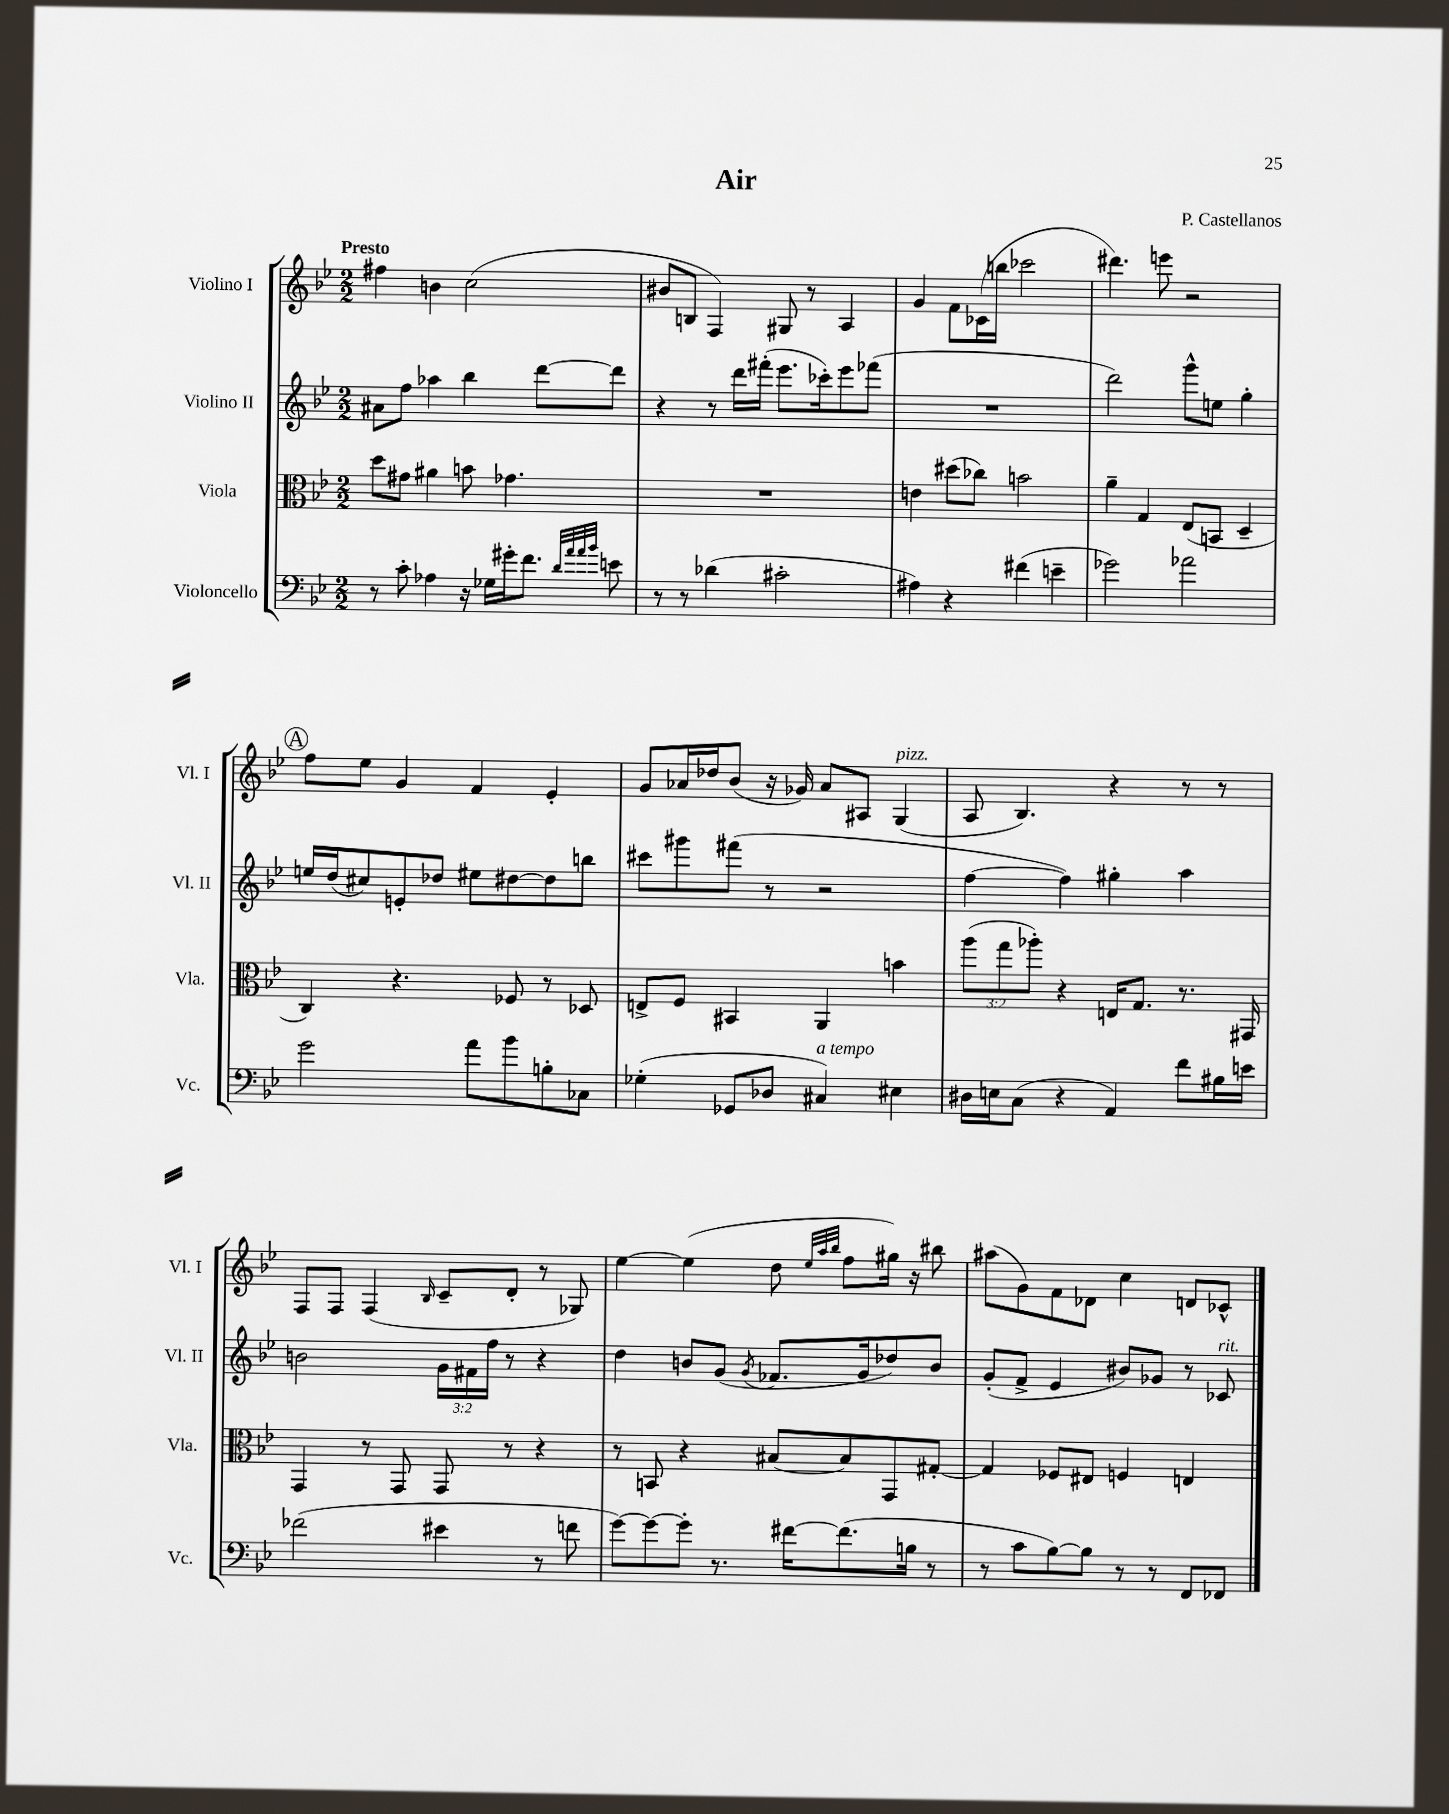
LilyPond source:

\header { title = "Air" composer = "P. Castellanos" }
<<
\new StaffGroup <<
\new Staff = "s0" \with { instrumentName = "Violino I" shortInstrumentName = "Vl. I" } {
    \clef treble \key bes \major \numericTimeSignature \time 2/2 \tempo "Presto"
    fis''4 b'4 c''2( |
    bis'8 b8 f4) gis8 r8 a4 |
    g'4 f'8 ces'16( b''16 ces'''2 |
    dis'''4.) e'''8 r2 |
    \mark \markup { \circle "A" } f''8 ees''8 g'4 f'4 ees'4-. |
    g'8 aes'16 des''16 bes'8( r16 ges'16) aes'8 ais8 g4^\markup { \italic "pizz." }( |
    a8 bes4.) r4 r8 r8 |
    f8 f8 f4( \grace { bes16 } c'8-- d'8-. r8 ges8) |
    ees''4~ ees''4( d''8 \grace { ees''32 a''32 bes''32 } f''8 gis''16) r16 bis''8 |
    ais''8( g'8) f'8 des'8 c''4 d'8 ces'8-^ \bar "|." |
}
\new Staff = "s1" \with { instrumentName = "Violino II" shortInstrumentName = "Vl. II" } {
    \clef treble \key bes \major \numericTimeSignature \time 2/2 \override Staff.TupletNumber.text = #tuplet-number::calc-fraction-text
    ais'8 f''8 aes''4 bes''4 d'''8~ d'''8 |
    r4 r8 d'''16 fis'''16-.( ees'''8. ces'''16-.) ees'''8 fes'''8( |
    R1 |
    d'''2) g'''8-^ e''8 g''4-. |
    \mark \markup { \circle "A" } e''16 d''16( cis''8) e'8-. des''8 eis''8 dis''8~ dis''8 b''8 |
    cis'''8 gis'''8 fis'''8( r8 r2 |
    f''4~ f''4) gis''4-. a''4 |
    b'2 \tuplet 3/2 { g'16 fis'16 f''16 } r8 r4 |
    d''4 b'8 g'8( \acciaccatura { g'8 } fes'8. g'16 des''8) b'8 |
    g'8-.( f'8-> ees'4 bis'8) ges'8 r8 ces'8^\markup { \italic "rit." } \bar "|." |
}
\new Staff = "s2" \with { instrumentName = "Viola" shortInstrumentName = "Vla." } {
    \clef alto \key bes \major \numericTimeSignature \time 2/2 \override Staff.TupletNumber.text = #tuplet-number::calc-fraction-text
    d''8 gis'8 ais'4 b'8 ges'4. |
    R1 |
    e'4 dis''8( ces''8) b'2 |
    a'4-- g4 ees8( b,8 d4-- |
    \mark \markup { \circle "A" } c4) r4. fes8 r8 des8 |
    e8-> f8 bis,4 a,4 b'4 |
    \tuplet 3/2 { a''8( g''8 aes''8-.) } r4 e16 g8. r8. gis,16 |
    g,4 r8 g,8 g,8 r8 r4 |
    r8 b,8 r4 bis8~ bis8 g,8 gis8~-. |
    gis4 fes8 eis8 f4 e4 \bar "|." |
}
\new Staff = "s3" \with { instrumentName = "Violoncello" shortInstrumentName = "Vc." } {
    \clef bass \key bes \major \numericTimeSignature \time 2/2
    r8 c'8-. aes4 r16 ges16 gis'16-. f'8. \grace { d'32 a'32 a'32 bes'32 } e'8 |
    r8 r8 des'4( cis'2-. |
    ais4) r4 fis'4( e'4-- |
    ges'2) aes'2 |
    \mark \markup { \circle "A" } g'2 a'8 bes'8 b8-. ces8 |
    ges4-.( ges,8 des8 cis4^\markup { \italic "a tempo" }) eis4 |
    dis16 e16 c8( r4 a,4) f'8 bis16 e'16 |
    fes'2( eis'4 r8 f'8 |
    g'8~) g'8~ g'8-. r8. fis'16~ fis'8.( b16 r8 |
    r8 c'8 bes8~) bes8 r8 r8 f,8 fes,8 \bar "|." |
}
>>
>>
\layout { \context { \Score \remove "Bar_number_engraver" } }
